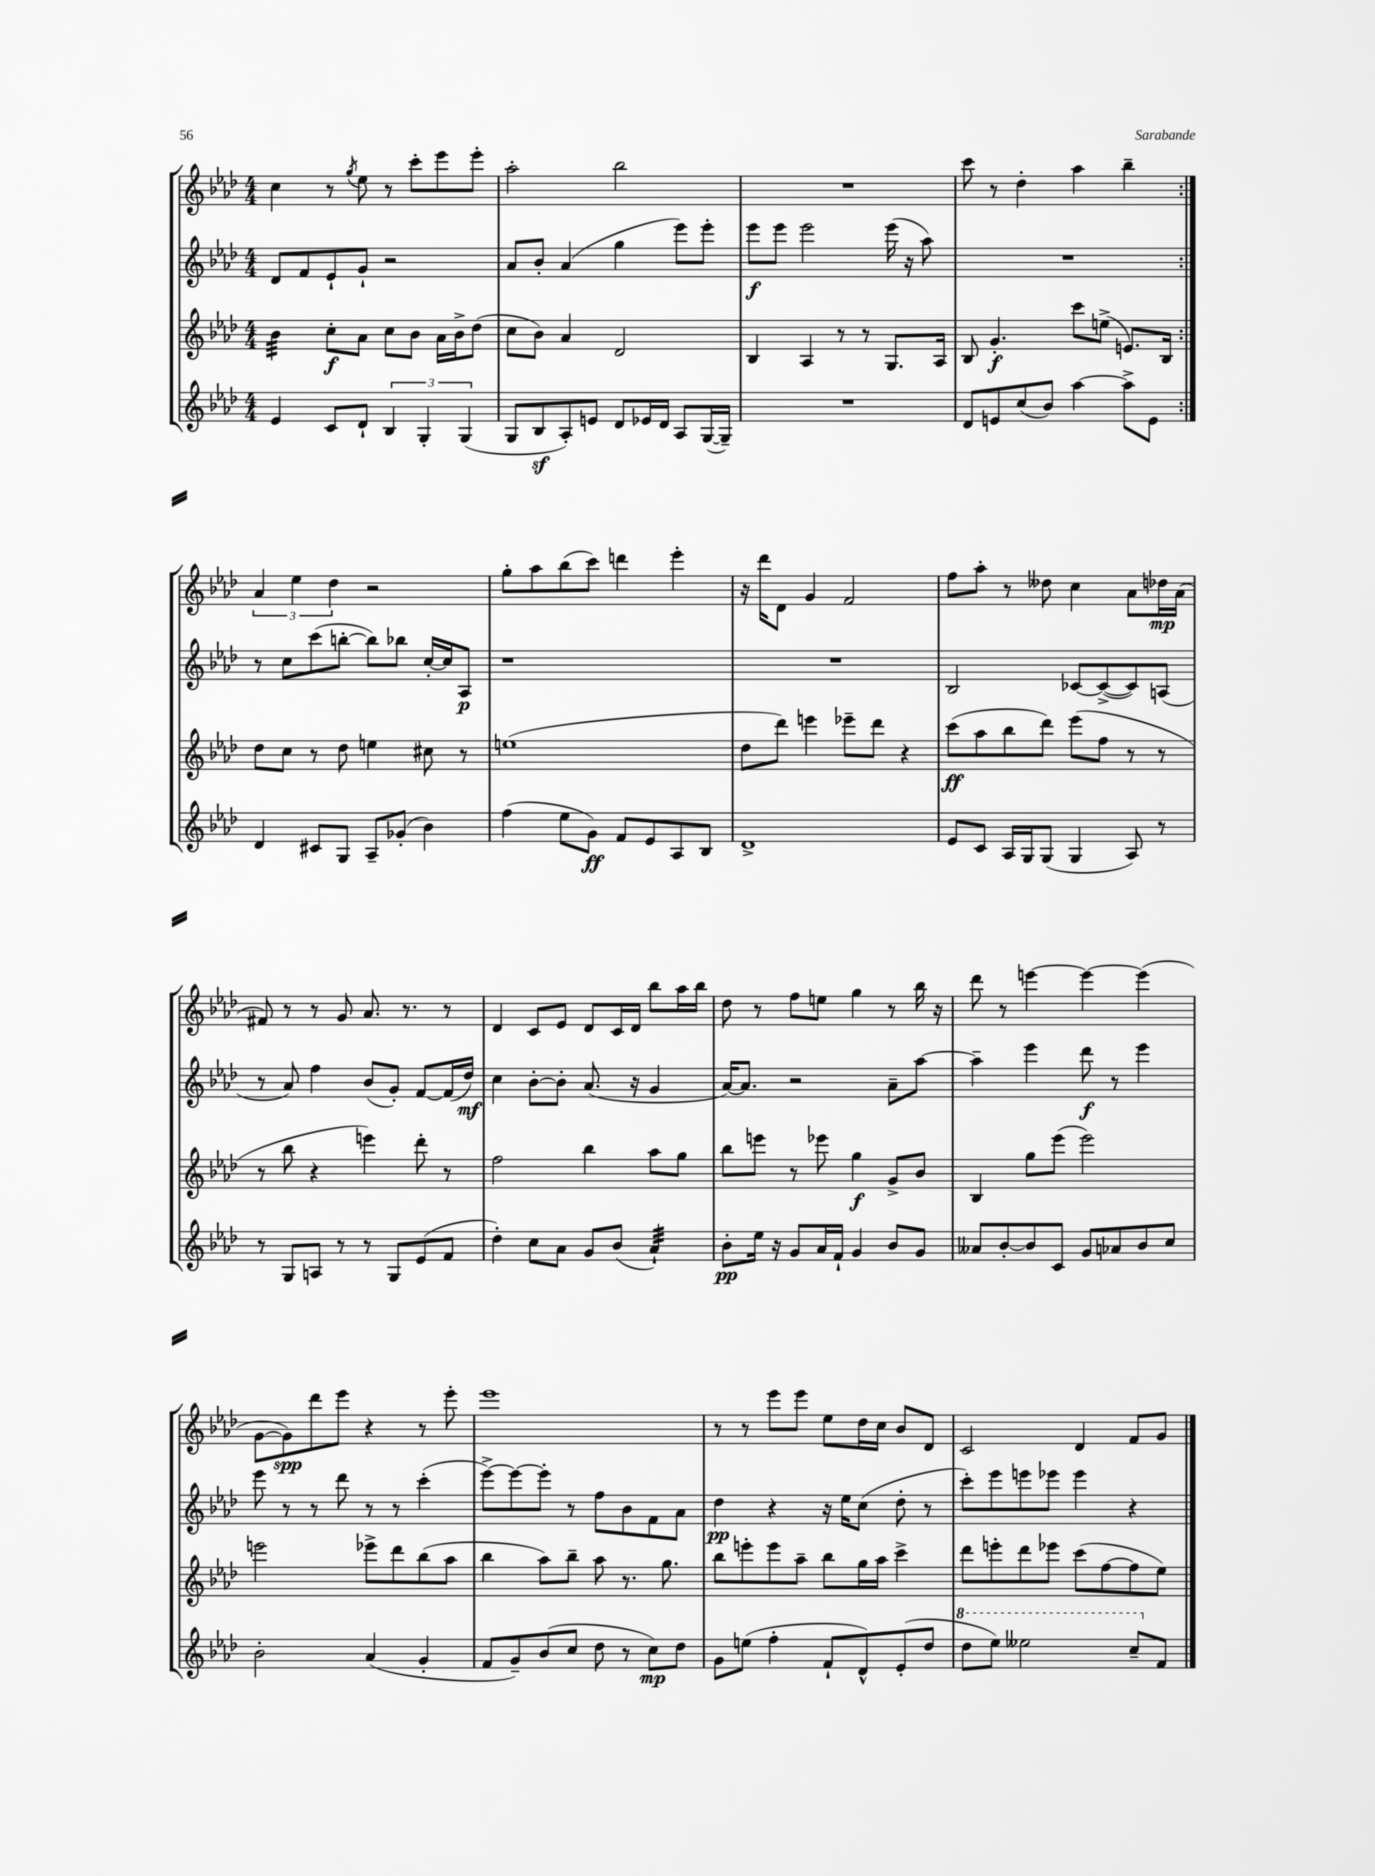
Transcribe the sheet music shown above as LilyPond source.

<<
\new StaffGroup <<
\new Staff = "s0" {
    \clef treble \key aes \major \numericTimeSignature \time 4/4
    \repeat volta 2 { c''4 r8 \acciaccatura { g''8 } ees''8 r8 c'''8-. ees'''8 ees'''8-. |
    aes''2-. bes''2 |
    R1 |
    c'''8 r8 des''4-. aes''4 bes''4-- | }
    \tuplet 3/2 { aes'4 ees''4 des''4 } r2 |
    g''8-. aes''8 bes''8( c'''8) d'''4 ees'''4-. |
    r16 des'''16 des'8 g'4 f'2 |
    f''8 aes''8-. r8 deses''8 c''4 aes'8 des''16\mp aes'16( |
    fis'8) r8 r8 g'8 aes'8. r8. r8 |
    des'4 c'8 ees'8 des'8 c'16 des'16 bes''8 aes''16 bes''16 |
    des''8 r8 f''8 e''8 g''4 r8 bes''16 r16 |
    des'''8 r8 e'''4~ e'''4~ e'''4( |
    g'8~ g'8\spp) des'''8 ees'''8 r4 r8 ees'''8-. |
    ees'''1 |
    r8 r8 ees'''8 ees'''8 ees''8 des''16 c''16 bes'8 des'8 |
    c'2 des'4 f'8 g'8 \bar "|." |
}
\new Staff = "s1" {
    \clef treble \key aes \major \numericTimeSignature \time 4/4
    \repeat volta 2 { des'8 f'8 ees'8-! g'8-! r2 |
    aes'8 bes'8-. aes'4( g''4 ees'''8) ees'''8-. |
    ees'''8\f ees'''8 ees'''2 ees'''16( r16 aes''8) |
    R1 | }
    r8 c''8 c'''8( b''8~-. b''8) bes''8 c''16~-. c''16 aes8\p |
    r1 |
    R1 |
    bes2 ces'8~ ces'8~->( ces'8) a8( |
    r8 aes'8) f''4 bes'8( g'8-.) f'8~ f'16( des''16\mf) |
    c''4 bes'8~-. bes'8-. aes'8.( r16 g'4 |
    aes'16~) aes'8. r2 aes'8-- aes''8~ |
    aes''4-- ees'''4 des'''8\f r8 ees'''4 |
    ees'''8 r8 r8 des'''8 r8 r8 c'''4-.( |
    ees'''8~->) ees'''8~ ees'''8-. r8 f''8 bes'8 f'8 aes'8 |
    des''4\pp r4 r16 ees''16 c''8( des''8-. r8 |
    c'''8-.) ees'''8 e'''8 ees'''8 ees'''4 r4 \bar "|." |
}
\new Staff = "s2" {
    \clef treble \key aes \major \numericTimeSignature \time 4/4
    \repeat volta 2 { bes'4:32 c''8-.\f aes'8 c''8 bes'8 aes'16 bes'16-> des''8( |
    c''8 bes'8) aes'4 des'2 |
    bes4 aes4 r8 r8 g8. aes16 |
    bes8 g'4.-.\f c'''8 e''8->( e'8.) bes16 | }
    des''8 c''8 r8 des''8 e''4 cis''8 r8 |
    e''1( |
    des''8 des'''8) e'''4 ees'''8-- des'''8 r4 |
    c'''8\ff( aes''8 bes''8 des'''8) ees'''8( f''8 r8 r8 |
    r8 bes''8 r4 e'''4) des'''8-. r8 |
    f''2 bes''4 aes''8 g''8 |
    bes''8 e'''8 r8 ees'''8 g''4\f g'8-> bes'8 |
    bes4 g''8 ees'''8( ees'''2) |
    e'''2 ees'''8-> des'''8 bes''8( aes''8 |
    bes''4 aes''8) bes''8-- aes''8 r8. g''8. |
    bes''8 e'''8-. e'''8 aes''8-- bes''8 g''16 aes''16 c'''4-> |
    des'''8 e'''8-. des'''8 ees'''8 c'''8( f''8~ f''8 ees''8) \bar "|." |
}
\new Staff = "s3" {
    \clef treble \key aes \major \numericTimeSignature \time 4/4
    \repeat volta 2 { ees'4 c'8 des'8-! \tuplet 3/2 { bes4 g4-. g4( } |
    g8 bes8\sf aes8-.) e'8 des'8 ees'16 des'16 aes8 g16~( g16--) |
    R1 |
    des'8 e'8 c''8( bes'8) aes''4~ aes''8-> e'8 | }
    des'4 cis'8 g8 aes8-- ges'8-.( bes'4) |
    f''4( ees''8 g'8\ff) f'8 ees'8 aes8 bes8 |
    des'1-> |
    ees'8 c'8 aes16 g16 g8( g4 aes8) r8 |
    r8 g8 a8 r8 r8 g8 ees'8( f'8 |
    des''4-.) c''8 aes'8 g'8 bes'8( aes'4:32-!) |
    bes'8-.\pp ees''16 r16 g'8 aes'16 f'16-! g'4 bes'8 g'8 |
    aeses'8 bes'8~-. bes'8 c'8 g'8 aes'8 bes'8 c''8 |
    bes'2-. aes'4( g'4-. |
    f'8 g'8--) bes'8( c''8 des''8 r8 c''8\mp) des''8 |
    g'8 e''8( f''4-. f'8-! des'8-^) ees'8-.( des''8 |
    \ottava #1 des'''8 ees'''8) eeses'''2 c'''8-- \ottava #0 f'8 \bar "|." |
}
>>
>>
\layout { \context { \Score \remove "Bar_number_engraver" } }
